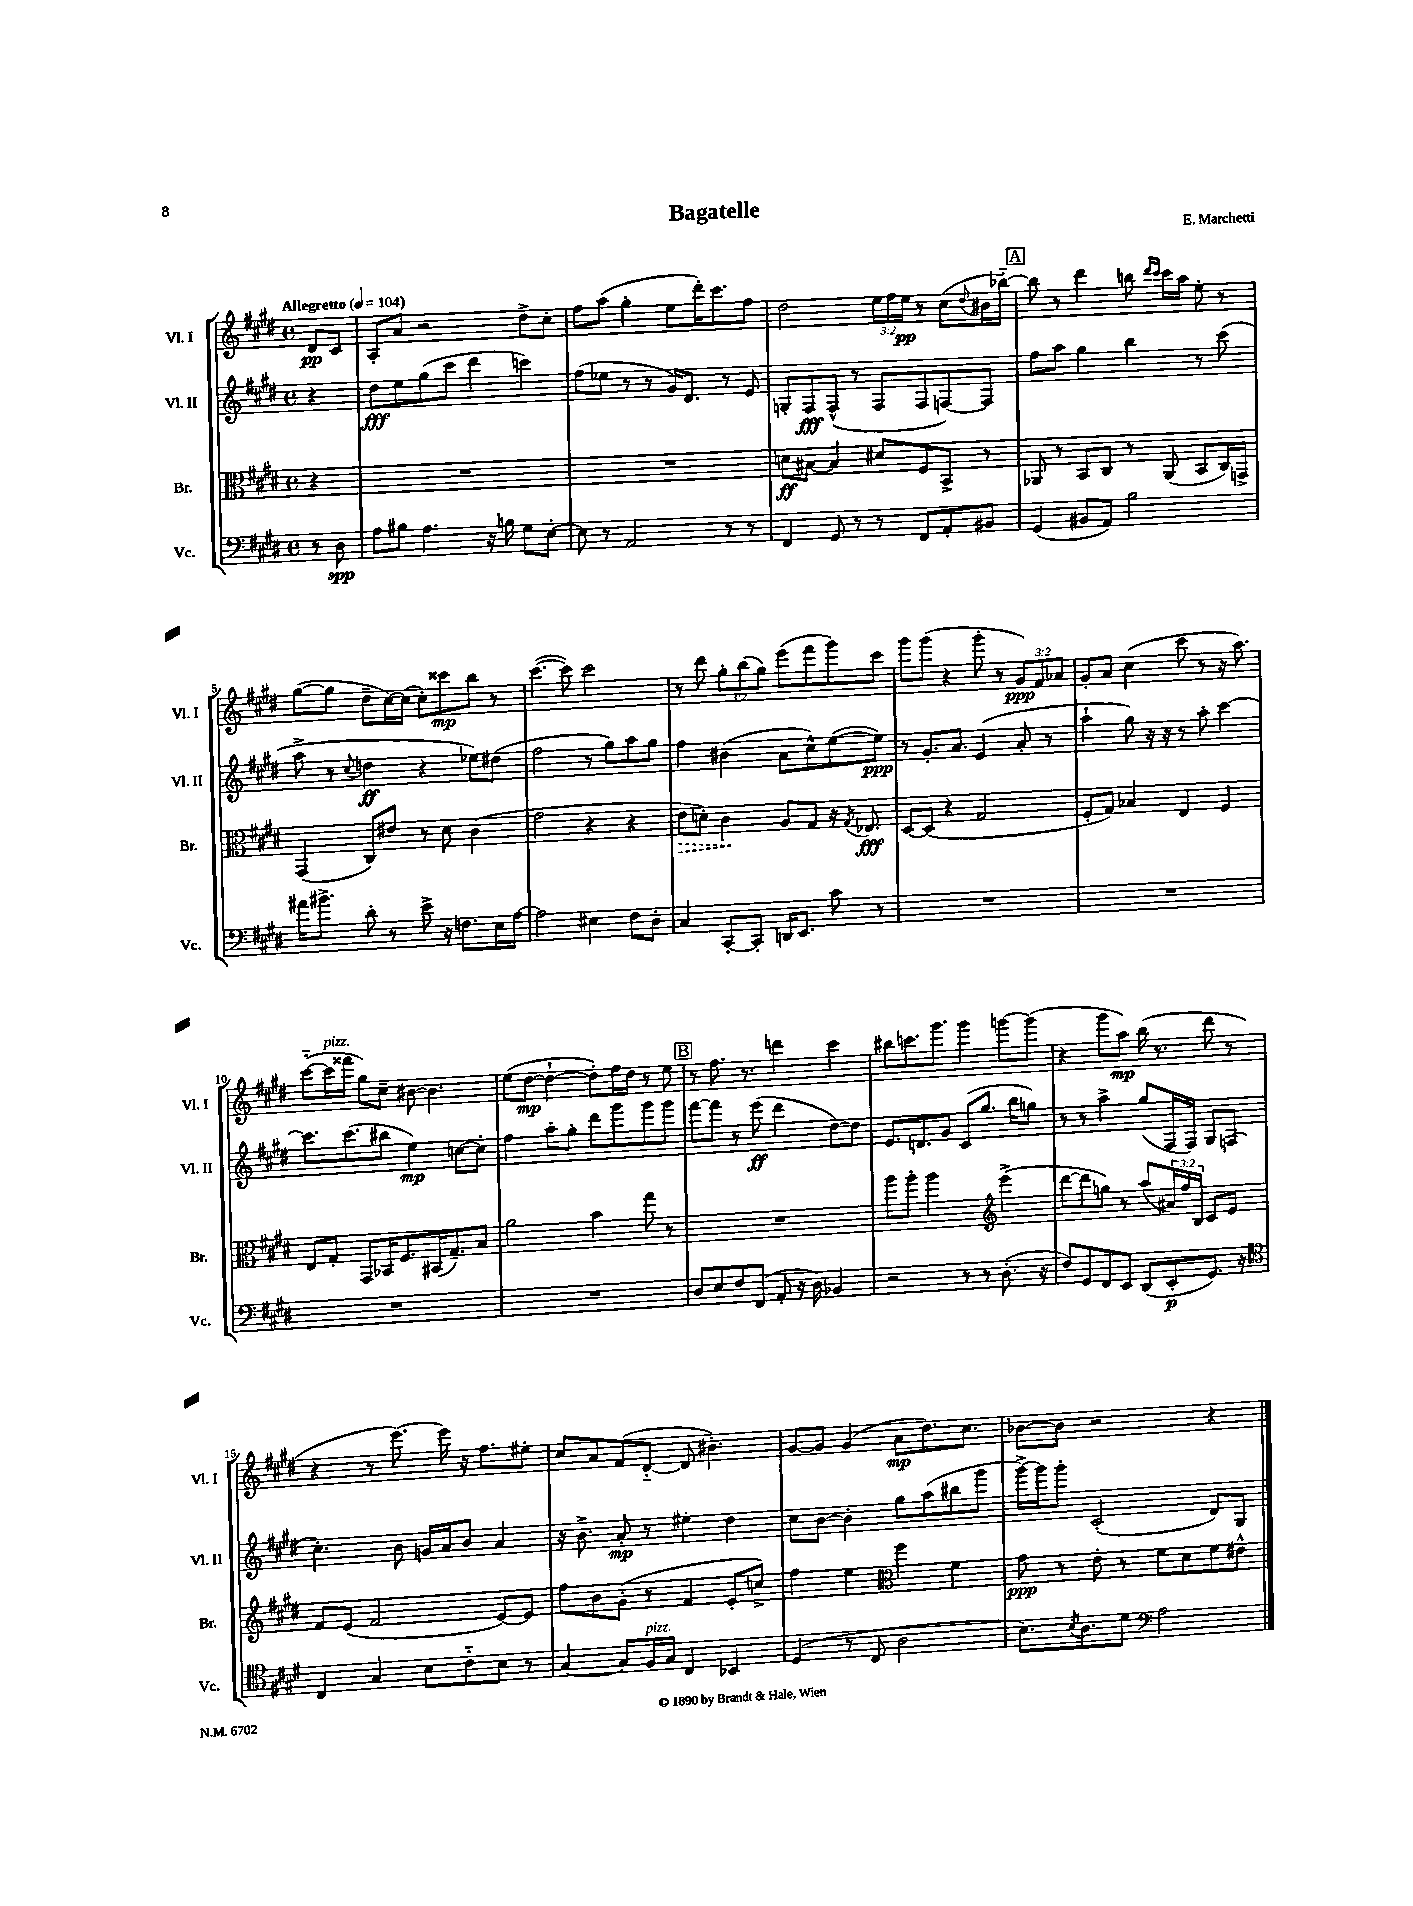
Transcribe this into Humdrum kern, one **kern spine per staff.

**kern	**kern	**kern	**kern
*staff4	*staff3	*staff2	*staff1
*clefF4	*clefC3	*clefG2	*clefG2
*k[f#c#g#d#]	*k[f#c#g#d#]	*k[f#c#g#d#]	*k[f#c#g#d#]
*M4/4	*M4/4	*M4/4	*M4/4
*met(c)	*met(c)	*met(c)	*met(c)
*MM104	*MM104	*MM104	*MM104
8r	4r	4r	8d#
8D#	.	.	8c#
=	=	=	=
8A	1r	8dd#	8A'
8B#	.	8ee	8a
4.A	.	(8gg#	2r
.	.	8ccc#	.
.	.	4ddd#	.
16r	.	.	.
16B	.	.	.
8G#	.	4ccc)	8dd#^
[8E'	.	.	8cc#'
=	=	=	=
8E]	1r	(8ff#	8ff#
8r	.	8ee-	(8aa
2AA	.	8r	4gg#'
.	.	8r	.
.	.	16g#)	8ee
.	.	8.d#	.
.	.	.	16ddd#')
.	.	.	8.ccc#
8r	.	8r	.
8r	.	8e	8ff#
=	=	=	=
4FF#	8d	8G'	2dd#
.	[8B#	8F#	.
8GG#	4B#]	(8F#^^	.
8r	.	8r	.
8r	8d#	8F#	24ee
.	.	.	24ff#
.	.	.	24ee
8FF#	8F#	8F#	8r
8AA'	8BB^	[8F)	(8cc#
.	.	.	8qqdd#
8BB#	8r	8F]	16b#
.	.	.	[16bb-'~)
=	=	=	=
(4GG#	8AA-	8ff#	8bb-]
.	8r	8aa	8r
8BB#	8BB	4gg#	4ddd#
8AA)	8C#	.	.
2B	8r	4bb	8bb
.	.	.	16qqddd#
.	.	.	16qqccc#
.	(8AA-	.	16ccc#
.	.	.	16aa
.	8BB	8r	8ee'
.	16C#)	(8ccc#	8r
.	16GG^	.	.
=	=	=	=
16a#	(4GG#	8aa^	([8gg#
8.b#^	.	.	.
.	.	8r	8gg#]
.	.	8qqcc#	.
8d#'	8C#)	4dd	8dd#~
8r	8e#	.	[16cc#)
.	.	.	(16cc#]
8e^	8r	4r	8cc#')
16r	8d#	.	8ccc##
8.F	.	.	.
.	(4c#	8ee-)	8bb
16E	.	(8dd#	8r
[16A	.	.	.
=	=	=	=
2A]	2g#	2ff#	([4.ccc#
.	.	.	8ccc#])
4E#	4r	8r	2ccc#
.	.	8gg#)	.
8F#	4r	8aa	.
8D#'	.	8gg#	.
=	=	=	=
4C#	8e	4ff#	8r
.	8d')	.	8ddd#
[8CC#'	4c#	(4b#	12gg#'
.	.	.	(12bb
8CC#']	.	.	.
.	.	.	12gg#)
16DD	8A	8a	(8eee
8.EE	.	.	.
.	8G#	8cc#^^)	8fff#
8c#	16r	([8ee	8ggg#)
.	8qG#	.	.
.	8.E-	.	.
8r	.	8ee])	8ccc#
=	=	=	=
1r	[8D#	8r	8ggg#
.	(8D#]	8.g#'	(8ggg#
.	4r	.	4r
.	.	8.a	.
.	2G#	(4e	8ggg#'
.	.	.	8r
.	.	8a'	12g#)
.	.	.	12f#
.	.	8r	.
.	.	.	12a-
=	=	=	=
1r	8F#'	4aa`	8g#'
.	8G#)	.	8a
.	4B-	8gg#)	(4cc#
.	.	16r	.
.	.	16r	.
.	4E	8r	8ccc#
.	.	8aa'	8r
.	4F#	[4ccc#	16r
.	.	.	8.aa)
=	=	=	=
1r	8E	8.ccc#]	([8ccc#'~
.	8G#'	.	16ccc#]
.	.	(8.ccc#	16fff##
.	8GG#	.	8gg#)
.	16BB-	8bb#	8cc#~
.	8.F#	.	.
.	.	4ee)	[8b#
.	(16BB#	.	4.b#]
.	8.G#~)	.	.
.	.	[8cc	.
.	8B	8cc']	.
=	=	=	=
1r	2a	4ff#	(8ee
.	.	.	[8dd#
.	.	8aa'	4dd#`_
.	.	8gg#'	.
.	4b	8ddd#	8dd#'])
.	.	8ggg#	16ff#
.	.	.	16dd#
.	8gg#	8ggg#	8r
.	8r	8ggg#	8ee
=	=	=	=
8D#	1r	[8fff#	8r
8E	.	8fff#]	8.ff#
8F#	.	8r	.
.	.	.	8.r
(8FF#	.	(8eee	.
8AA'	.	4ddd#	4ddd
16r	.	.	.
16D#)	.	.	.
4BB-	.	[8dd#)	4ccc#
.	.	8dd#]	.
=	=	=	=
2r	8aa	8.e	8bb#
.	8aa'	.	8.ccc
.	.	8.d	.
.	2aa	.	.
.	.	.	8.ggg#
.	.	8g#	.
8r	.	(8c#	4ggg#
8r	.	8.gg#	.
*	*clefG2	*	*
(8.D#'	(4eee^	.	[8ggg
.	.	16bb	.
.	.	8gg)	(8ggg]
16r	.	.	.
=	=	=	=
8F#)	[8ddd#	8r	4r
8GG#	8ddd#]	8r	.
8FF#	8gg)	4aa^	8ggg#
8EE	8r	.	8aa)
(8DD#	(8aa	(8gg#	(16bb
.	.	.	8.r
8EE'	24a#)	16F#	.
.	24ff#	.	.
.	.	16F#)	.
.	24B	.	.
8.GG#)	8c#	8G#	8ddd#
.	8e	(8F	8r
16r	.	.	.
=	=	=	=
*clefC4	*	*	*
4C#	8f#	4.cc#')	4r
.	(8e	.	.
4G#	2f#	.	8r
.	.	8b	[8.eee)
8B	.	16g	.
.	.	16a	16eee]
8c#'~	.	8b	16r
.	.	.	8.ff#
8B	[8e)	4a	.
8r	8e]	.	8ee#'
=	=	=	=
[4G#	8ff#	16r	8cc#
.	.	8.b^	.
.	8b	.	8a
8G#]	(8g#'	8a'	(8f#
16F#	8r	8r	[8d#'~
16G#	.	.	.
4C#	4f#	4ee#'	8d#]
.	.	.	4.b#')
4BB-	8e'	4dd#	.
.	8cc^)	.	.
=	=	=	=
(4D#	4ff#	8cc#	[8g#
.	.	[8b	8g#]
8r	4ee	4b']	(4g#
8C#	.	.	.
*	*clefC3	*	*
2A	4ff#	8gg#	8a
.	.	(8aa	8.dd#)
.	4f#	8bb#	.
.	.	.	8.cc#
.	.	8ggg#	.
=	=	=	=
8.B)	8g#	[16ggg#^)	[8b-
.	.	16ggg#]	.
.	8r	8ggg#'	8b-]
8qB	.	.	.
8.A	.	.	.
.	8e'	(2c#'	2r
8d#	8r	.	.
*clefF4	*	*	*
2A	8f#	.	.
.	8d#	.	.
.	8f#	8d#)	4r
.	8e#^^	8G#	.
==	==	==	==
*-	*-	*-	*-
